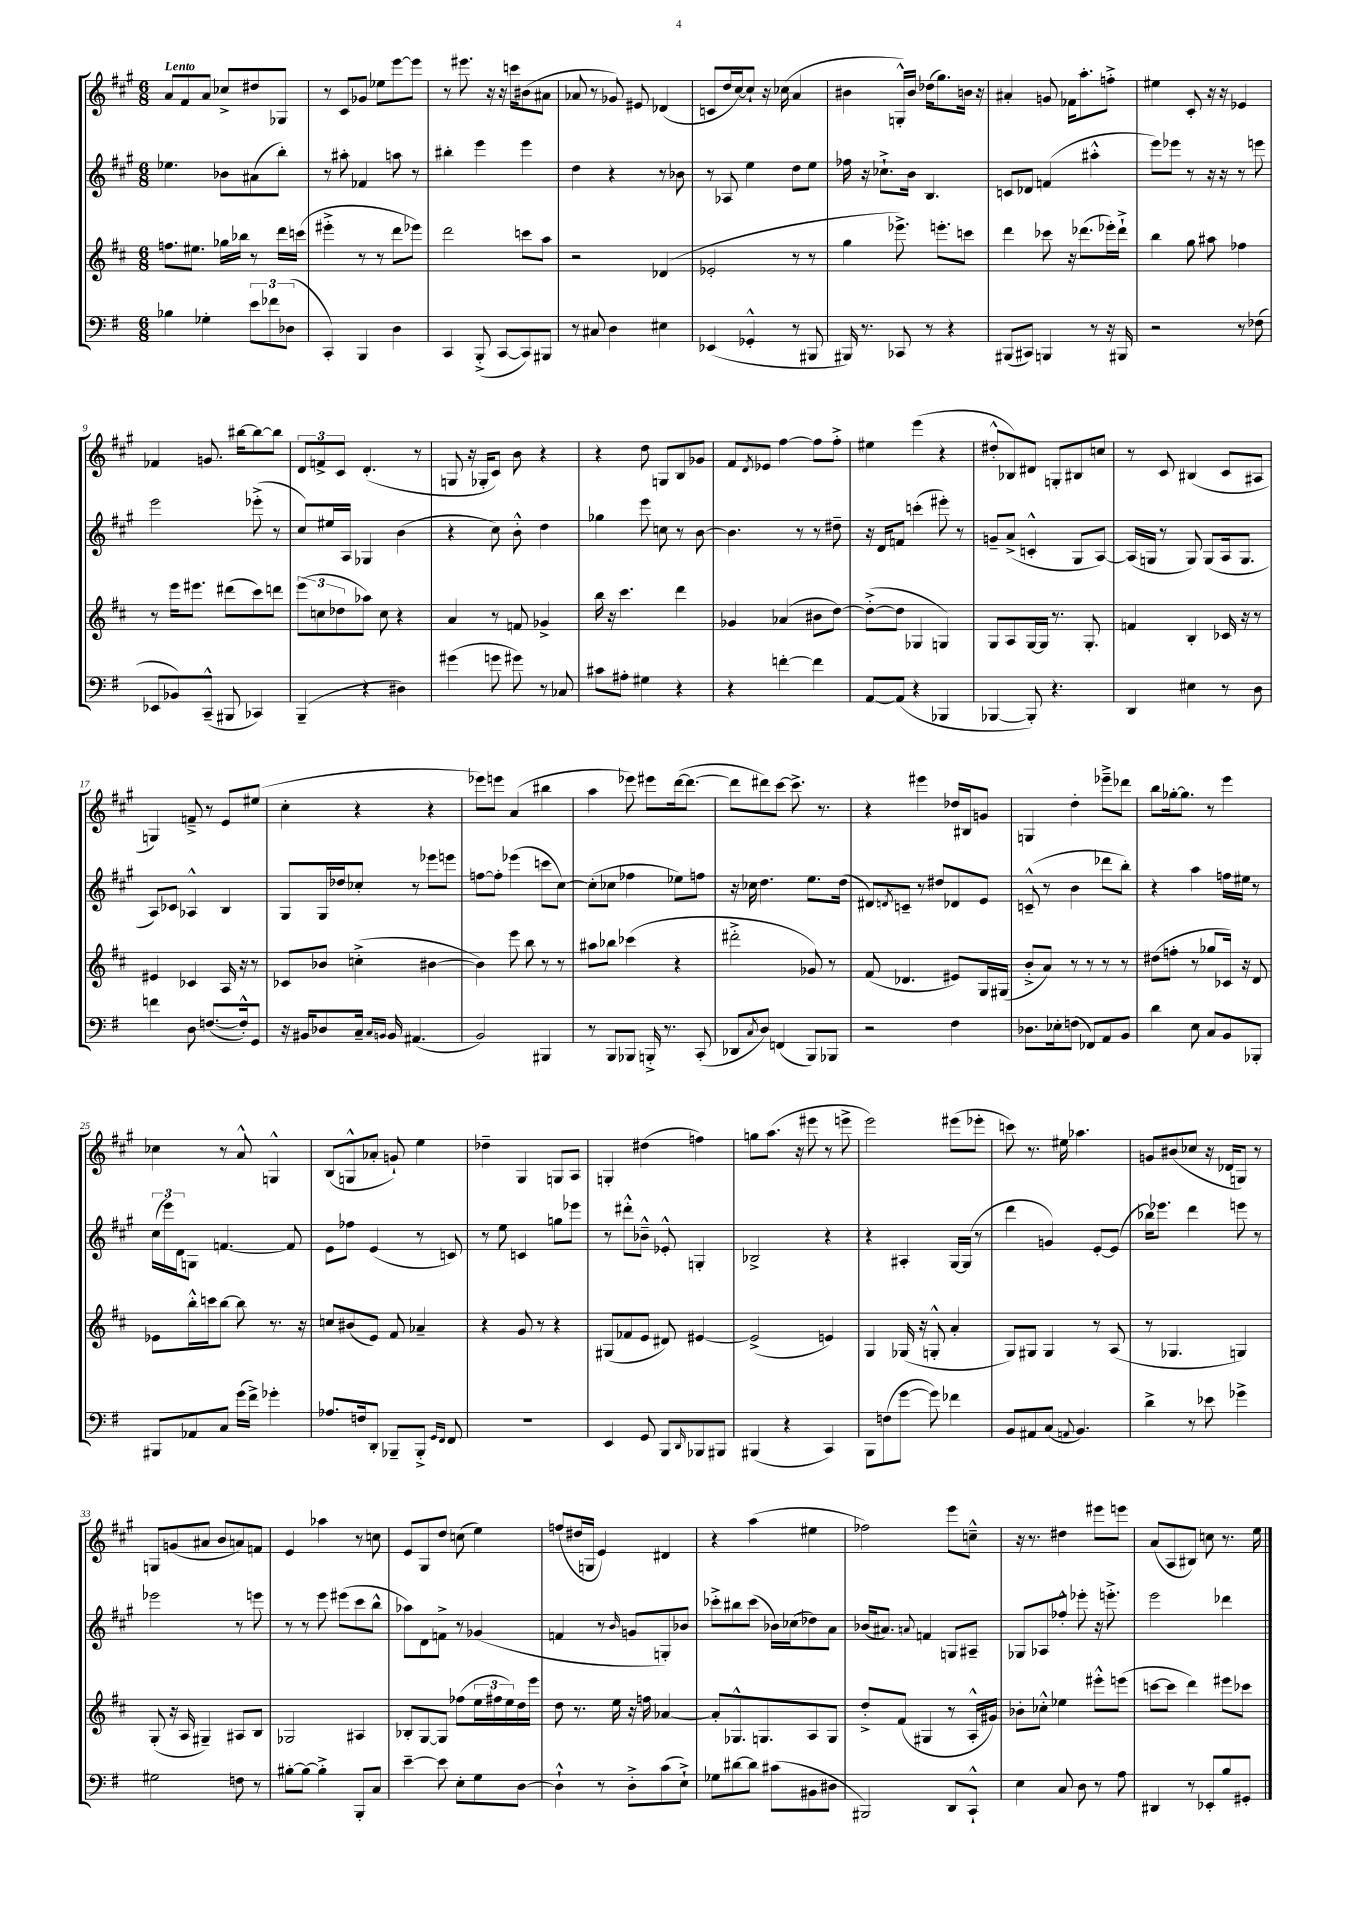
<<
\new StaffGroup <<
\new Staff = "s0" {
    \clef treble \key a \major \numericTimeSignature \time 6/8 \tempo "Lento"
    a'8 fis'8 a'8 ces''8-> dis''8 ges8 |
    r8 cis'8 ges'8 ees''8 e'''8~ e'''8 |
    r8 eis'''8. r16 r16 c'''16 bis'8( ais'8 |
    aes'8 r8 ges'8) eis'8 des'4( |
    c'8 d''16 cis''16~) cis''8-! r16 ces''16( a'4 |
    bis'4 g16-.-^) bis'16 des''16( gis''8.) b'16 r16 |
    ais'4-. g'8 fes'16 a''8.-. f''8-.-> |
    eis''4 cis'8-. r16 r16 ees'4 |
    fes'4 g'8. bis''16~ bis''8~ bis''8 |
    \tuplet 3/2 { d'8 f'8-> cis'8 } d'4.-.( r8 |
    g8 r16 ges16-. cis'8) b'8 r4 |
    r4 d''8 g8 b8 ges'8 |
    fis'8 \acciaccatura { d'8 } ees'8 fis''4~ fis''8 fis''8-.-> |
    eis''4 e'''4( r4 |
    dis''8-.-^ bes8) dis'8 g8-. bis8 c''8 |
    r8 cis'8 bis4( cis'8 ais8 |
    g4) f'8---> r8 e'8 eis''8( |
    cis''4-. r4 r4 |
    ees'''8) e'''8 a'4( bis''4 |
    a''4 ees'''8) eis'''8 d'''16~( d'''8.~ |
    d'''8 dis'''8) cis'''8~ cis'''8.-> r8. |
    r4 eis'''4 des''16 bis16 g'8 |
    g4 d''4-. ees'''8---> des'''8 |
    b''8 ges''16~-. ges''8. r8 e'''4 |
    ces''4 r8 a'8-^ g4-^ |
    b8( g8-^ aes'8-. g'8-!) e''4 |
    des''4-- gis4 g8 a8 |
    g4-. dis''4( f''4) |
    g''8 a''8.( r16 eis'''8 r8 e'''8-> |
    e'''2) eis'''8( ees'''8-. |
    c'''8) r8. eis''16 aes''4. |
    g'8 bis'8( ces''8 r16 des'16 g8) r8 |
    g8 g'8( ais'8 b'8 a'8) f'8 |
    e'4 aes''4 r8 c''8 |
    e'8 gis8 d''8 c''8( e''4) |
    f''8( dis''16 g16 e'4) dis'4 |
    r4 a''4( eis''4 |
    fes''2) e'''8 c''8---^ |
    r16 r8. dis''4 eis'''8 e'''8 |
    a'8( a8 bis8) c''8 r8. e''16 \bar "|." |
}
\new Staff = "s1" {
    \clef treble \key a \major \numericTimeSignature \time 6/8
    ees''4. bes'8 ais'8( b''8-.) |
    r8 ais''8-. fes'4 a''8 r8 |
    bis''4-. e'''4 e'''4 |
    d''4 r4 r8 bes'8 |
    r8 aes8 e''4 d''8 e''8 |
    fes''16 r16 ces''8.-!-> b'16 b4. |
    c'8 des'8 f'4( ais''4-.-^ |
    e'''8) ees'''8 r8 r16 r16 r8 e'''8 |
    e'''2 ees'''8-.->( r8 |
    cis''8) eis''16 a16 ges4 b'4( |
    r4 cis''8) b'8-.-^ d''4 |
    ges''4 e'''8 c''8 r8 b'8~ |
    b'4. r8 r8 dis''8-- |
    r16 d'16 f'8 c'''4-.( eis'''8-.) r8 |
    g'8-- a'8->( c'4-.-^ gis8 a8~) |
    a16( g16 r8 g8) g8( a16 g8. |
    a8) ces'8 aes4-^ b4 |
    gis8 gis16 des''16 ces''8-. r8 ees'''8 e'''8 |
    f''8~ f''8-. ees'''4( c'''8 cis''8~) |
    cis''8-.( ces''8 fes''4 ees''8) f''8 |
    r16 ces''16 d''4. e''8. d''16( |
    dis'8) \acciaccatura { d'8 } c'8-- r8 dis''8 des'8 e'8 |
    c'8---^( r8 b'4 des'''8 b''8-.) |
    r4 a''4 f''16 eis''16 r8 |
    \tuplet 3/2 { cis''16( e'''16) d'16 } g8 f'4.~ f'8 |
    e'8 fes''8 e'4( r8 c'8) |
    r8 e''8 c'4 g''8 ees'''8 |
    r8 dis'''8-.-^ bes'8---^ ees'8-.-^ g4-. |
    bes2-> r4 |
    r4 ais4-. gis16~ gis16( r8 |
    d'''4 g'4) e'8~-. e'8( |
    bes''16) ees'''8. d'''4 e'''8 r8 |
    ees'''2 r8 e'''8 |
    r8 r8 e'''8 eis'''8( cis'''8 b''8-^ |
    aes''8) d'8 f'8-> r8 ges'4( |
    f'4 r8 \grace { b'16 } g'8 g8-.) bes'8 |
    ces'''8-.-> bis''8 ces'''8( bes'16) ces''16( des''8) a'8 |
    bes'16( ais'8.) \appoggiatura { a'8 } f'4 g8 ais8-- |
    ges8 aes8 fes''8-.-^ ees'''8-. r16 e'''8.-.-> |
    e'''2 des'''4 \bar "|." |
}
\new Staff = "s2" {
    \clef treble \key d \major \numericTimeSignature \time 6/8
    f''8. eis''8. ges''16 bes''16 r8 d'''16 c'''16( |
    eis'''4-.-> r8 r8 d'''8 ees'''8) |
    d'''2 c'''8 a''8 |
    r2 des'4( |
    ees'2-. r8 r8 |
    g''4 ees'''8.->) e'''8.-. c'''8 |
    d'''4 ces'''8 r16 des'''8.( ees'''16-.) des'''16-!-> |
    b''4 g''8 ais''8 fes''4 |
    r8 e'''16 eis'''8. dis'''8( cis'''8) d'''8 |
    \tuplet 3/2 { e'''8( c''8 des''8 } aes''8) c''8 r4 |
    a'4 r8 f'8 ges'4-> |
    b''16 r16 cis'''4. d'''4 |
    ges'4 aes'4( bis'8 d''8~) |
    d''8~-.->( d''8 ges4 g4) |
    g8 a8 g16~ g16 r8. g8.-. |
    f'4 b4-. ces'16 r16 r8 |
    eis'4 ces'4 a16 r16 r8 |
    ces'8 bes'8 c''4-.->( bis'4~ |
    bis'4) e'''8 b''8 r8 r8 |
    ais''8 bes''8 ces'''4( r4 |
    dis'''2-.-> ges'8) r8 |
    fis'8( des'4. eis'8) g16 gis16( |
    b'8-.-> a'8) r8 r8 r8 r8 |
    dis''8( f''8-. r8 ges''8 ces'16) r16 d'8 |
    ees'8 b''16-.-^ c'''16 b''8~ b''8 r8. r16 |
    c''8 bis'8( e'8) fis'8 aes'4-- |
    r4 g'8 r8 r4 |
    gis8( fes'8 e'8 dis'8) eis'4~ |
    eis'2->( e'4) |
    g4 ges16( r16 g8-.-^ a'4-. |
    g8) gis8 gis4 r8 a8( |
    r8 ges4. g4) |
    g8-.( r16 a16 gis4--) ais8 b8 |
    ges2 ais4 |
    bes8-. g8~ g8 fes''8( \tuplet 3/2 { e''16 fis''16 e''16) } d''16 e'''16 |
    d''8 r8. e''16 r16 f''16 aes'4~ |
    aes'8-. ges8.-^ g8. a8 g8 |
    d''8-.-> fis'8( gis4 r8 a16-.-^ gis'16) |
    bes'8-. ces''8-.-^ ees''4 eis'''8-.-^ e'''8( |
    c'''8~ c'''8 d'''4) eis'''8 ces'''8 \bar "|." |
}
\new Staff = "s3" {
    \clef bass \key g \major \numericTimeSignature \time 6/8
    bes4 ges4-. \tuplet 3/2 { e'8 fes'8 des8( } |
    c,4-.) b,,4 d4 |
    c,4 b,,8-.->( c,8~ c,8) bis,,8 |
    r8 cis8 d4 eis4 |
    ees,4( ges,4-.-^ r8 bis,,8 |
    bis,,16) r8. ces,8 r8 r4 |
    bis,,8( cis,8) b,,4 r8 r16 bis,,16 |
    r2 r8 fes8( |
    ees,8 bes,8) c,8---^( bis,,8 ces,4) |
    b,,4--( r4 dis4) |
    gis'4( g'8 gis'8) r8 ces8 |
    cis'8 ais8-. gis4 r4 |
    r4 f'4~-. f'4 |
    a,8~ a,8( r4 bes,,4 |
    bes,,4~ bes,,8-.) r4. |
    d,4 eis4 r8 d8 |
    f'4 d8 f8.~( f16-.-^) g,8 |
    r16 bis,16 des8 c16-- \grace { c16 b,16 } b,16 ais,4.( |
    b,2) bis,,4 |
    r8 b,,8 bes,,8 b,,16-.-> r8. c,8-.( |
    des,8 \acciaccatura { c8 } d8) f,4( b,,8) bes,,8 |
    r2 fis4 |
    des8. ees16-. f8( fes,8) a,8 b,8 |
    d'4 e8 c8 b,8 bes,,8-. |
    bis,,8 aes,8 c8 g'16( fis'16->) ges'4-. |
    aes8. f16 d,8-. bes,,8-- bes,,8-.-> \grace { g,16 fis,16 } fis,8 |
    R2. |
    e,4 g,8 b,,8 \grace { d,16 } bes,,8 bis,,8 |
    bis,,4( r4 c,4) |
    b,,8 f8( g'8~ g'8) fes'4 |
    b,8 ais,8 c8( \appoggiatura { a,8 } b,4.) |
    d'4-> r8 ees'8 ges'4-> |
    gis2 f8 r8 |
    bis8~-. bis8~ bis4-.-> b,,8-. c8 |
    e'4~-- e'8 e8-. g8 d8~ |
    d4-!-^ r8 d8-.-> c'8( e8-!->) |
    ges8 dis'8~ dis'8 cis'8( bis,8 dis8 |
    bis,,2) d,8 c,8-!-^ |
    e4 c8 d8 r8 a8 |
    dis,4 r8 ees,8-. b8 gis,8-. \bar "|." |
}
>>
>>
